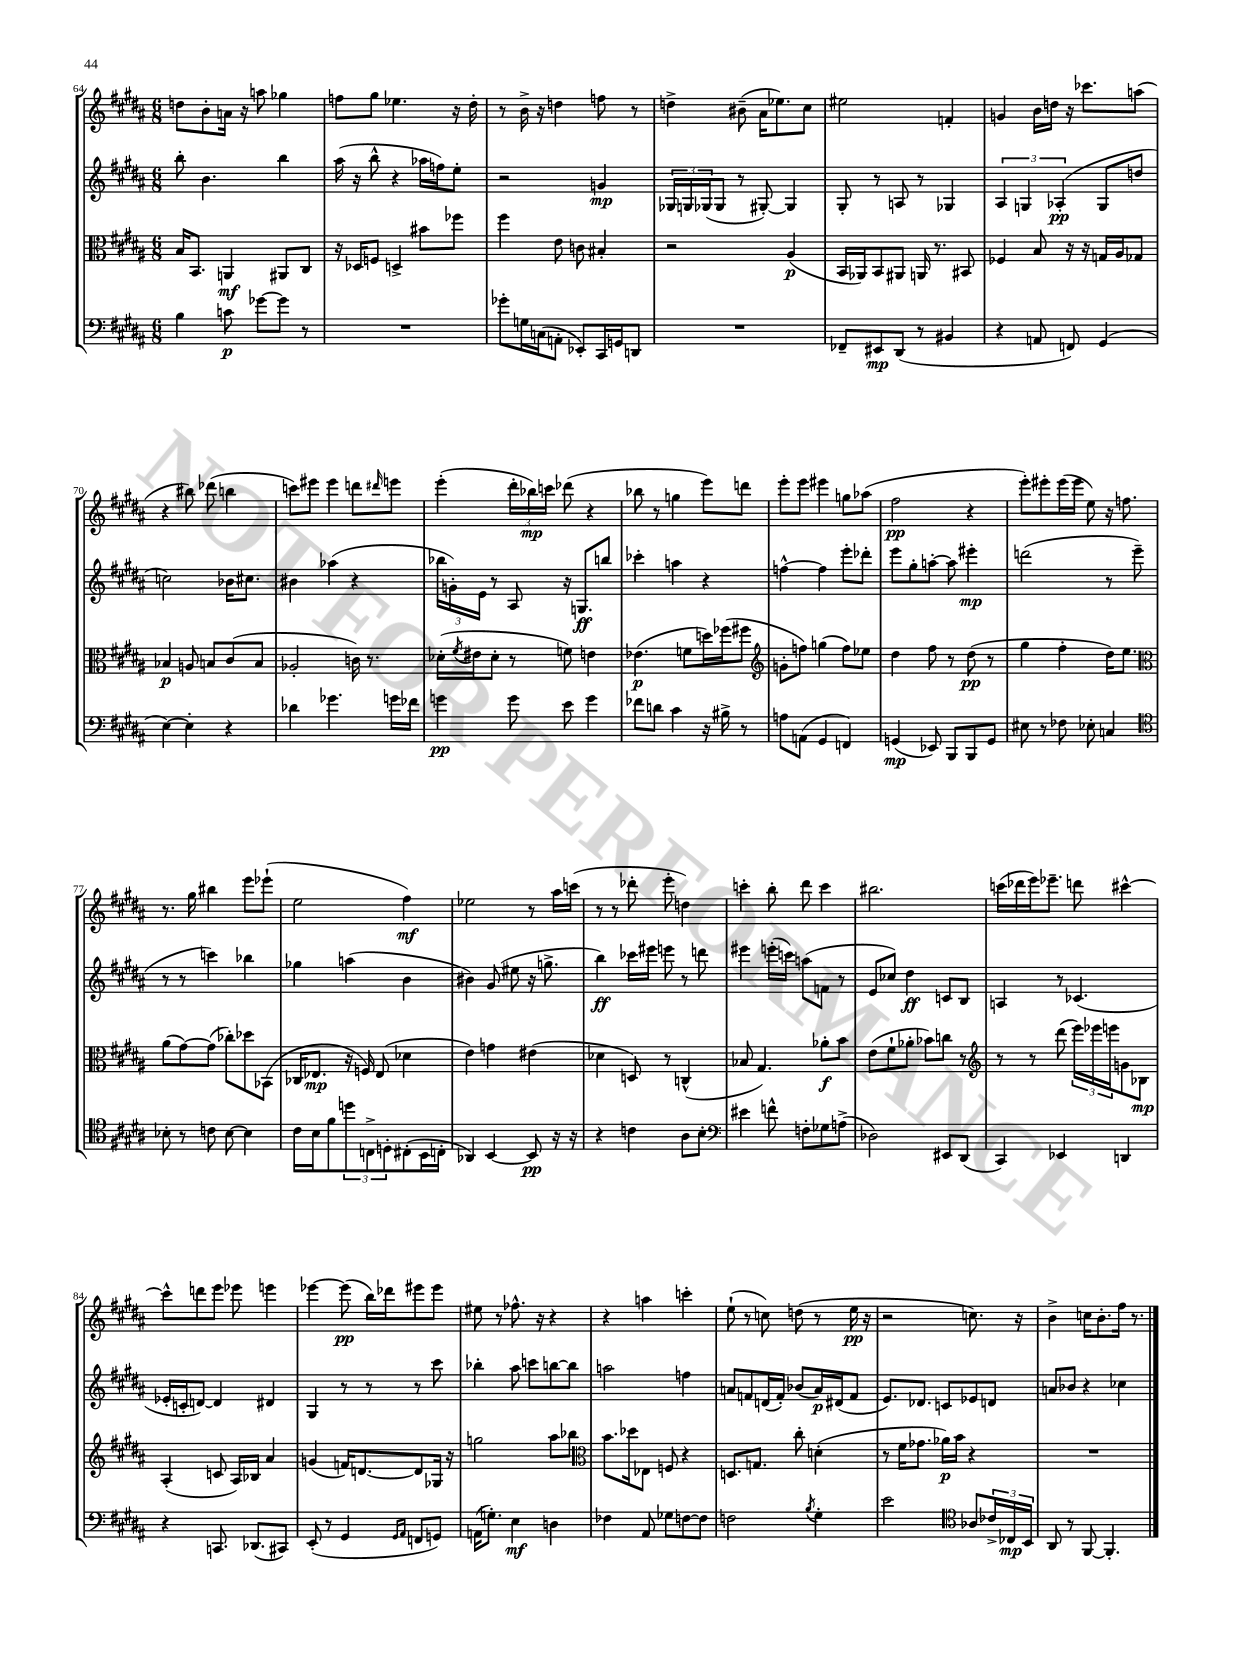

**kern	**dynam	**kern	**dynam	**kern	**dynam	**kern	**dynam
*part4	*part4	*part3	*part3	*part2	*part2	*part1	*part1
*staff4	*staff4	*staff3	*staff3	*staff2	*staff2	*staff1	*staff1
*clefF4	*	*clefC3	*	*clefG2	*	*clefG2	*
*k[f#c#g#d#a#]	*	*k[f#c#g#d#a#]	*	*k[f#c#g#d#a#]	*	*k[f#c#g#d#a#]	*
*M6/8	*	*M6/8	*	*M6/8	*	*M6/8	*
=64	=64	=64	=64	=64	=64	=64	=64
4B\	.	16B/KL	.	8bb'\	.	8ddn\L	.
.	.	8.BB/J	.	.	.	.	.
.	.	.	.	4.b\	.	8b'\	.
8cn\	p	4AAn/	mf	.	.	16an\Jk	.
.	.	.	.	.	.	16r	.
[8g-X\L	.	.	.	.	.	8aan\	.
8g-\J]	.	8AA#X/L	.	4bb\	.	4gg-X\	.
8r	.	8C#/J	.	.	.	.	.
=65	=65	=65	=65	=65	=65	=65	=65
2.r	.	16r	.	(16aa#\	.	8ffn\L	.
.	.	16D-X/KL	.	16r	.	.	.
.	.	8Fn/J	.	8bb^^\	.	8gg#\J	.
.	.	4Dn^/	.	4r	.	4.ee-X\	.
.	.	8b#X\L	.	16aa-X\LL	.	.	.
.	.	.	.	16ffn\J)	.	.	.
.	.	8ff-X\J	.	8ee'\J	.	16r	.
.	.	.	.	.	.	16dd#'\	.
=66	=66	=66	=66	=66	=66	=66	=66
8g-X'\L	.	4ff#\	.	2r	.	8r	.
16Gn\L	.	.	.	.	.	16b^\	.
(16Cn\J	.	.	.	.	.	16r	.
8AAn'\J	.	8e\	.	.	.	4ddn\	.
8EE-X'/L)	.	8cn\	.	.	.	.	.
16CC#/L	.	4B#X'/	.	4gn/	mp	8ffn\	.
16GGn/J	.	.	.	.	.	.	.
8DDn/J	.	.	.	.	.	8r	.
=67	=67	=67	=67	=67	=67	=67	=67
2.r	.	2r	.	24G-X/LL	.	4ddn^\	.
.	.	.	.	24Gn/	.	.	.
.	.	.	.	(24G-X/J	.	.	.
.	.	.	.	8G-/J	.	.	.
.	.	.	.	8r	.	(8b#X~\	.
.	.	.	.	[8G#X'/)	.	16a#\KL	.
.	.	.	.	.	.	8.ee-X\)	.
.	.	(4A#/	p	4G#/]	.	.	.
.	.	.	.	.	.	8cc#\J	.
=68	=68	=68	=68	=68	=68	=68	=68
8FF-X~/L	.	16BB/LL	.	8G#'/	.	2ee#X\	.
.	.	16AA-X/J)	.	.	.	.	.
8EE#X/	mp	8BB/	.	8r	.	.	.
(8DD#/J	.	8AA#X/J	.	8An/	.	.	.
8r	.	16AAn/	.	8r	.	.	.
.	.	8.r	.	.	.	.	.
4BB#X/	.	.	.	4G-X/	.	4fn'/	.
.	.	8BB#X/	.	.	.	.	.
=69	=69	=69	=69	=69	=69	=69	=69
4r	.	4F-X/	.	6A#/	.	4gn/	.
.	.	.	.	6Gn/	.	.	.
8AAn/	.	8B/	.	.	.	16b\LL	.
.	.	.	.	.	.	16ddn\JJ	.
.	.	.	.	(6A-X'/	pp	.	.
8FFn/)	.	16r	.	.	.	16r	.
.	.	16r	.	.	.	8.ccc-X\L	.
(4GG#/	.	16Gn/LL	.	8G/L	.	.	.
.	.	16A#/J	.	.	.	.	.
.	.	8G-X/J	.	8ddn/J	.	(8aan\J	.
!!LO:LB:g=z
=70	=70	=70	=70	=70	=70	=70	=70
[4E\)	.	4B-X/	p	2ccn\)	.	4r	.
4E'\]	.	8An/	.	.	.	8bb#X\)	.
.	.	8Bn/L	.	.	.	(8ddd-X\	.
4r	.	(8c#/	.	16b-X\KL	.	4bbn\	.
.	.	.	.	8.cc#X\J	.	.	.
.	.	8B/J	.	.	.	.	.
=71	=71	=71	=71	=71	=71	=71	=71
4d-X\	.	2A-X'/	.	4b#X\	.	8cccn\L)	.
.	.	.	.	.	.	8eee#X\J	.
4.g-X\	.	.	.	(4aa-X\	.	4eee#\	.
.	.	16cn\)	.	4r	.	8dddn\L	.
.	.	8.r	.	.	.	.	.
.	.	.	.	.	.	16qqddd#X/	.
16gn\LL	.	.	.	.	.	8eeen\J	.
16f-X\JJ	.	.	.	.	.	.	.
=72	=72	=72	=72	=72	=72	=72	=72
4gn\	pp	(16d-X'\LL	.	24bb-X\LL	.	(4eee'\	.
.	.	.	.	24gn'\)	.	.	.
.	.	8qf#/	.	.	.	.	.
.	.	16e#X\J	.	.	.	.	.
.	.	.	.	24e\JJ	.	.	.
.	.	8d-'\J	.	8r	.	.	.
8g\	.	8r	.	8A#/	.	24ddd#'\LL	.
.	.	.	.	.	.	24bb-X\)	mp
.	.	.	.	.	.	24cccn\JJ	.
8e\	.	8fn\)	.	16r	.	(8ddd-X\	.
.	.	.	.	8.Gn/L	ff	.	.
4g\	.	4en\	.	.	.	4r	.
.	.	.	.	8bbn/J	.	.	.
=73	=73	=73	=73	=73	=73	=73	=73
8f-X\L	.	(4.e-X\	p	4ccc-X'\	.	8bb-X\	.
8dn\J	.	.	.	.	.	8r	.
4c#\	.	.	.	4aan\	.	4ggn\	.
.	.	8fn\L	.	.	.	.	.
16r	.	16ddn\L)	.	4r	.	8eee\L)	.
16B#X^\	.	(16ff-X\J	.	.	.	.	.
8r	.	8ff#X\J	.	.	.	8dddn\J	.
=74	=74	=74	=74	=74	=74	=74	=74
*	*	*clefG2	*	*	*	*	*
8An\L	.	8gn'\L	.	[4ffn^^\	.	8eee'\L	.
(8AAn\J	.	8ffn\J)	.	.	.	8eee\J	.
4GG#/	.	(4ggn\	.	4ff\]	.	4eee#X\	.
4FFn/)	.	8ff\L)	.	8eee'\L	.	8ggn\L	.
.	.	8ee-X\J	.	8ddd-X'\J	.	(8aa-X\J	.
=75	=75	=75	=75	=75	=75	=75	=75
(4GGn/	mp	4dd#\	.	8eee\L	.	2ff#\	pp
.	.	.	.	8gg#'\	.	.	.
8EE-X/)	.	8ff#\	.	[8aan'\J	.	.	.
8BBB/L	.	8r	.	8aa\]	.	.	.
8BBB/	.	(8dd#\	pp	4eee#X'\	mp	4r	.
8GG/J	.	8r	.	.	.	.	.
=76	=76	=76	=76	=76	=76	=76	=76
8E#X\	.	4gg#\	.	(2dddn\	.	8eee'\L)	.
8r	.	.	.	.	.	8eee#X'\	.
8F-X\	.	4ff#'\	.	.	.	(16eee#\L	.
.	.	.	.	.	.	16eee#\JJ	.
8E-X'\	.	.	.	.	.	8ee\)	.
4Cn/	.	16dd#\KL)	.	8r	.	16r	.
.	.	8.ee\J	.	.	.	8.ffn\	.
.	.	.	.	8eee~\	.	.	.
!!LO:LB:g=z
=77	=77	=77	=77	=77	=77	=77	=77
*clefC4	*	*clefC3	*	*	*	*	*
8B-X'\	.	(8a#\L	.	8r	.	8.r	.
8r	.	[8g#\)	.	8r	.	.	.
.	.	.	.	.	.	16gg#\	.
8cn\	.	(8g#\J]	.	4cccn\)	.	4bb#X\	.
[8B-\	.	8cc-X'\L)	.	.	.	.	.
4B-\]	.	8dd-X\	.	4bb-X\	.	8eee\L	.
.	.	(8BB-X\J	.	.	.	(8eee-X`\J	.
=78	=78	=78	=78	=78	=78	=78	=78
16c#\LL	.	16C-X/KL	.	4gg-X\	.	2ee\	.
16B\J	.	8.E-X/J	mp	.	.	.	.
8f#\	.	.	.	.	.	.	.
12ddn\	.	16r	.	(4aan\	.	.	.
.	.	16Fn/)	.	.	.	.	.
12Cn^\	.	.	.	.	.	.	.
.	.	(8E-/	.	.	.	.	.
12Dn'\	.	.	.	.	.	.	.
(8C#X'\	.	4d-X\	.	4b\	.	4ff#\)	mf
16BB\L	.	.	.	.	.	.	.
16Cn'\JJ	.	.	.	.	.	.	.
=79	=79	=79	=79	=79	=79	=79	=79
4AA-X/)	.	4e\)	.	4b#X\)	.	2ee-X\	.
[4BB/	.	4gn\	.	(8g#/	.	.	.
.	.	.	.	8ee#X\	.	.	.
8BB/]	pp	(4e#X\	.	16r	.	8r	.
.	.	.	.	8.ggn^\	.	.	.
16r	.	.	.	.	.	16aa#\LL	.
16r	.	.	.	.	.	(16cccn\JJ	.
=80	=80	=80	=80	=80	=80	=80	=80
4r	.	4d-X\	.	4bb\)	ff	8r	.
.	.	.	.	.	.	8r	.
4cn\	.	8Dn/)	.	16ccc-X\LL	.	8ddd-X'\	.
.	.	.	.	16eee#X\JJ	.	.	.
.	.	8r	.	8eeen\	.	8eee'\	.
8A#\L	.	(4Cn^^/	.	8r	.	4ddn\)	.
8B'\J	.	.	.	8dddn\	.	.	.
=81	=81	=81	=81	=81	=81	=81	=81
*clefF4	*	*	*	*	*	*	*
4e#X\	.	8B-X/	.	4eee#X\	.	4cccn'\	.
.	.	4.G#/)	.	.	.	.	.
8fn^^\	.	.	.	(16eeen'\LL	.	8bb'\	.
.	.	.	.	16cccn\JJ)	.	.	.
8Fn'\L	.	.	.	(8aan\L	.	8ddd#\	.
8G-X\	.	8a-X'\L	f	8fn\J	.	4ccc\	.
(8An^\J	.	8b\J	.	8r	.	.	.
=82	=82	=82	=82	=82	=82	=82	=82
2D-X\)	.	(8e\L	.	8e/L	.	2.bb#X\	.
.	.	8f#`\	.	8cc-X/J)	.	.	.
.	.	8a-X'\J	.	4dd#\	ff	.	.
.	.	8b-X\L)	.	.	.	.	.
8EE#X/L	.	8ccn\J	.	8cn/L	.	.	.
(8DD#/J	.	8r	.	8B/J	.	.	.
=83	=83	=83	=83	=83	=83	=83	=83
*	*	*clefG2	*	*	*	*	*
4CC#/)	.	8r	.	4An/	.	(16cccn\LL	.
.	.	.	.	.	.	16ddd-X\	.
.	.	8r	.	.	.	16eee\J)	.
.	.	.	.	.	.	8.eee-X~\J	.
4EE-X/	.	(8ddd#\	.	8r	.	.	.
.	.	24eee\LL)	.	(4.c-X/	.	8dddn\	.
.	.	24eee-X\	.	.	.	.	.
.	.	24eeen\J	.	.	.	.	.
4DDn/	.	8gn\	.	.	.	[4ccc#X^^\	.
.	.	8B-X\J	mp	.	.	.	.
!!LO:LB:g=z
=84	=84	=84	=84	=84	=84	=84	=84
4r	.	(4A#'/	.	16e-X'/LL	.	8ccc#^^\L]	.
.	.	.	.	16cn'/J	.	.	.
.	.	.	.	[8dn/J)	.	8dddn\	.
8.CCn/	.	8cn/	.	4d/]	.	8eee\J	.
.	.	16A#/LL)	.	.	.	8eee-X\	.
(8.DD-X/L	.	16B-X/JJ	.	.	.	.	.
.	.	4a#/	.	4d#X/	.	4eeen\	.
8CC#X/J)	.	.	.	.	.	.	.
=85	=85	=85	=85	=85	=85	=85	=85
(8EE'/	.	(4gn/	.	4G#/	.	[4eee-X\	.
8r	.	.	.	.	.	.	.
4GG#/	.	16fn/KL)	.	8r	.	(8eee-\]	pp
.	.	[8.dn/	.	.	.	.	.
.	.	.	.	8r	.	16bb\LL)	.
.	.	.	.	.	.	16ddd-X\J	.
16qqGG#/LL	.	.	.	.	.	.	.
16qqAA#/JJ	.	.	.	.	.	.	.
8FFn/L	.	8d/]	.	8r	.	8eee#X\	.
8GGn/J)	.	16G-X/Jk	.	8ccc#\	.	8eee#\J	.
.	.	16r	.	.	.	.	.
=86	=86	=86	=86	=86	=86	=86	=86
(16AAn\KL	.	2ggn\	.	4bb-X'\	.	8ee#X\	.
8.Gn'\J)	.	.	.	.	.	.	.
.	.	.	.	.	.	8r	.
4E\	mf	.	.	8aa#\	.	8.ff-X^^\	.
.	.	.	.	8cccn\L	.	.	.
.	.	.	.	.	.	16r	.
4Dn\	.	8aa#\L	.	[8bbn\	.	4r	.
.	.	8bb-X\J	.	8bb\J]	.	.	.
=87	=87	=87	=87	=87	=87	=87	=87
*	*	*clefC3	*	*	*	*	*
4F-X\	.	8.b\L	.	2aan\	.	4r	.
.	.	16dd-X\k	.	.	.	.	.
8AA#/	.	8E-X\J	.	.	.	4aan\	.
8G-X\L	.	8Fn/	.	.	.	.	.
[8Fn\	.	4r	.	4ffn\	.	4cccn'\	.
8F\J]	.	.	.	.	.	.	.
=88	=88	=88	=88	=88	=88	=88	=88
2Fn\	.	8.Dn/L	.	8an/L	.	(8ee`\	.
.	.	.	.	8fn/	.	8r	.
.	.	8.Gn/J	.	.	.	.	.
.	.	.	.	(16dn/L	.	8ccn\)	.
.	.	.	.	16f'/JJ)	.	.	.
.	.	8cc#'\	.	(8b-X/L	.	(8ddn\	.
8qB/	.	.	.	.	.	.	.
4G#'\	.	(4dn'\	.	16a/L)	p	8r	.
.	.	.	.	(16d#X/J	.	.	.
.	.	.	.	8f/J	.	16ee\	pp
.	.	.	.	.	.	16r	.
=89	=89	=89	=89	=89	=89	=89	=89
2e\	.	8r	.	8.e/L)	.	2r	.
.	.	16f#\KL	.	.	.	.	.
.	.	8.g-X\J	.	8.d-X/J	.	.	.
.	.	16a-X\LL)	p	8cn/L	.	.	.
.	.	16b\JJ	.	.	.	.	.
*clefC4	*	*	*	*	*	*	*
8A-X/L	.	4r	.	8e-X/	.	8.ccn\)	.
24c-X^/L	.	.	.	8dn/J	.	.	.
24C-X/	mp	.	.	.	.	.	.
.	.	.	.	.	.	16r	.
24BB/JJ	.	.	.	.	.	.	.
=90	=90	=90	=90	=90	=90	=90	=90
8AA#/	.	2.r	.	8an/L	.	4b^\	.
8r	.	.	.	8b-X/J	.	.	.
[8FF#/	.	.	.	4r	.	16ccn\KL	.
.	.	.	.	.	.	8.b'\	.
4.FF#'/]	.	.	.	.	.	.	.
.	.	.	.	4cc-X\	.	16ff#\Jk	.
.	.	.	.	.	.	8.r	.
==	==	==	==	==	==	==	==
*-	*-	*-	*-	*-	*-	*-	*-
